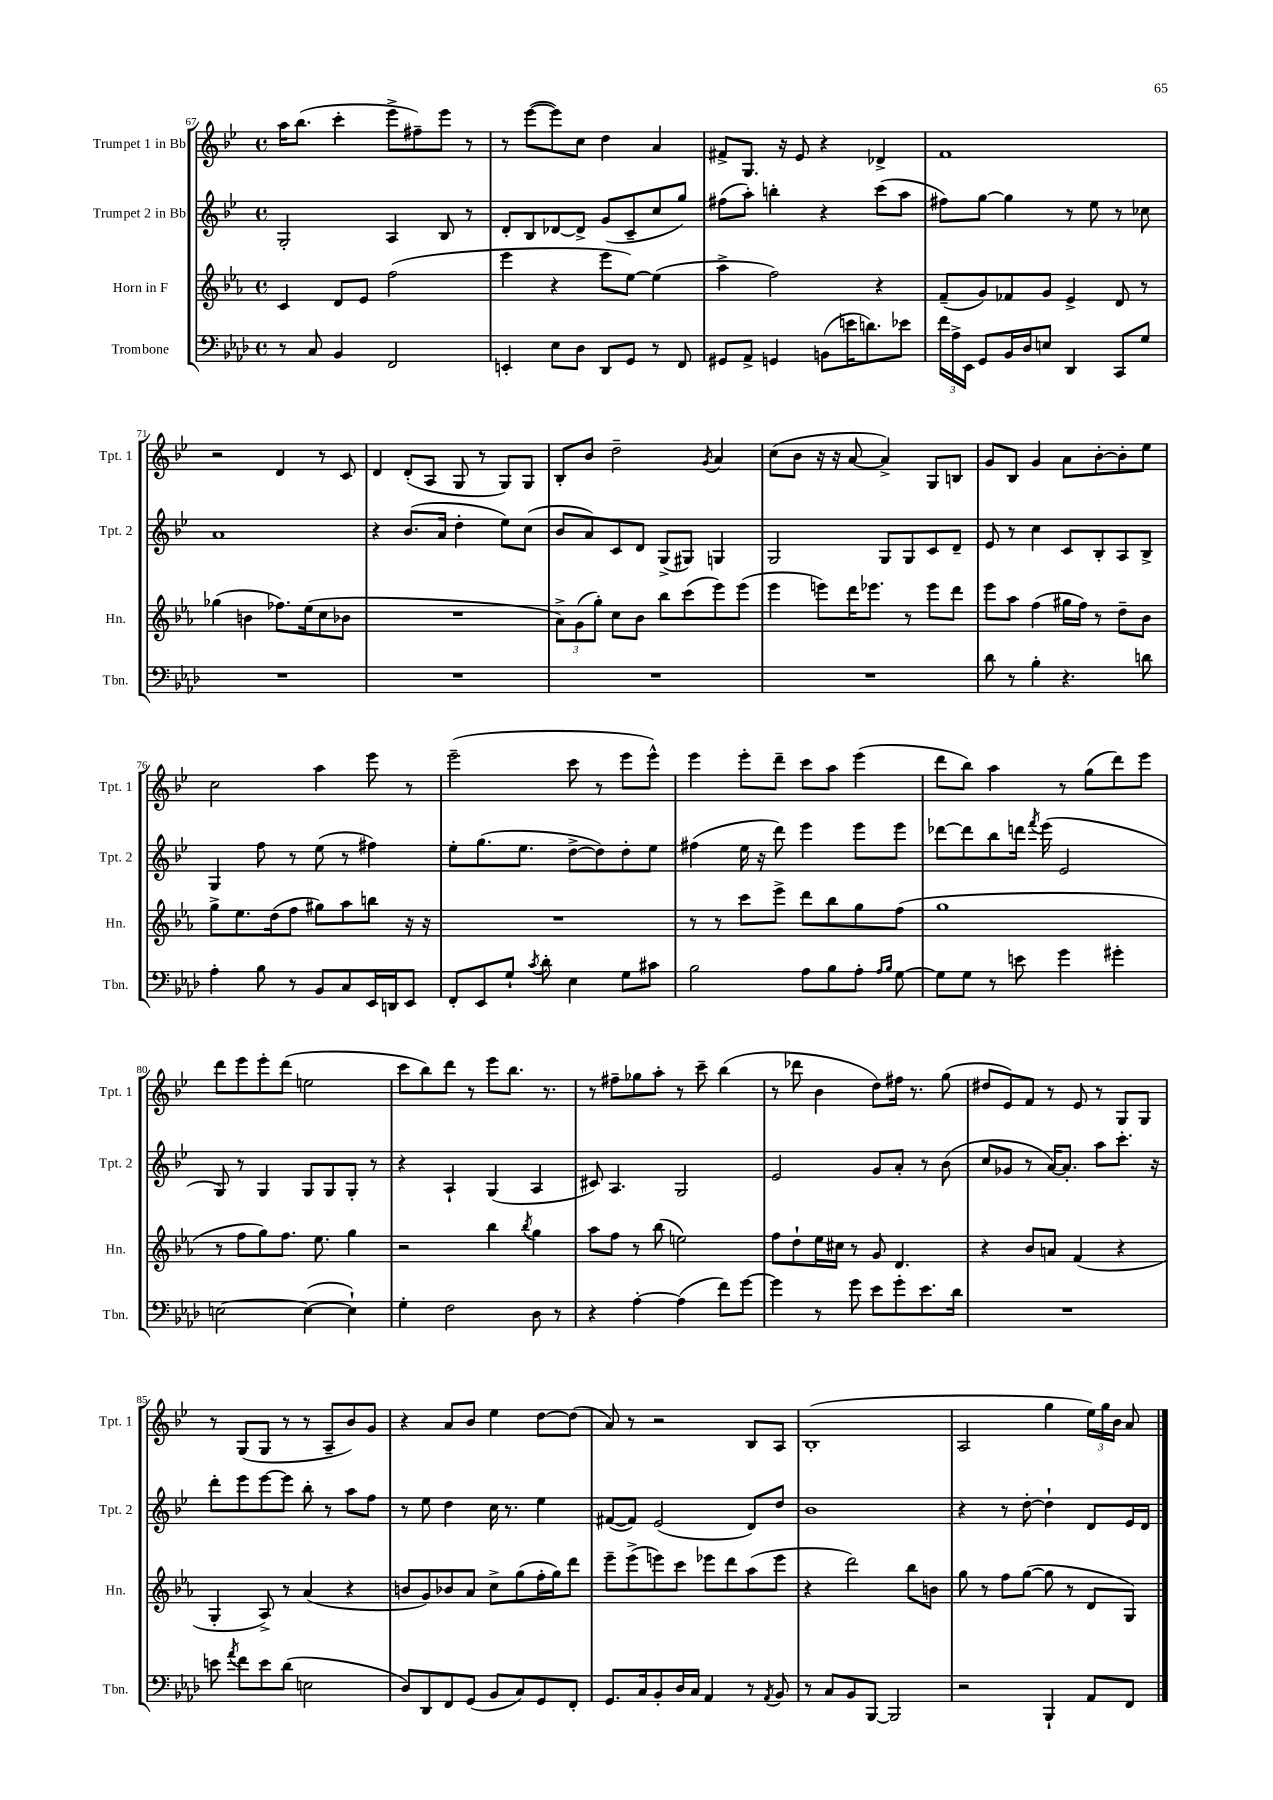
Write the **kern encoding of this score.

**kern	**kern	**kern	**kern
*staff4	*staff3	*staff2	*staff1
*clefF4	*clefG2	*clefG2	*clefG2
*k[b-e-a-d-]	*k[b-e-a-]	*k[b-e-]	*k[b-e-]
*M4/4	*M4/4	*M4/4	*M4/4
*met(c)	*met(c)	*met(c)	*met(c)
8r	4c	2G'	16aa
.	.	.	(8.bb-
8C	.	.	.
4BB-	8d	.	4ccc'
.	8e-	.	.
2FF	(2ff	4A	8eee-^
.	.	.	8ff#~)
.	.	8B-	8eee-
.	.	8r	8r
=	=	=	=
4EE'	4eee-	8d'	8r
.	.	8B-	([8eee-
8E-	4r	[8d-	8eee-])
8D-	.	8d-^]	8cc
8DD-	8eee-	(8g	4dd
8GG	[8ee-)	8c~	.
8r	(4ee-]	8cc	4a
8FF	.	8gg)	.
=	=	=	=
8GG#	4aa-^	(8ff#	8f#^
8AA-^	.	8aa')	8.G
4GG	2ff)	4bb'	.
.	.	.	16r
.	.	.	8e-
(8BB	.	4r	4r
16e	.	.	.
8.d)	.	.	.
.	4r	(8ccc	4d-^
8e-	.	8aa	.
=	=	=	=
24f	(8f~	8ff#)	1f
24A-^	.	.	.
24EE-	.	.	.
8GG	8g)	[8gg	.
16BB-	8f-	4gg]	.
16D-	.	.	.
8E	8g	.	.
4DD-	4e-^	8r	.
.	.	8ee-	.
8CC	8d	8r	.
8G	8r	8cc-	.
=	=	=	=
1r	(4gg-	1a	2r
.	4b	.	.
.	8.ff-)	.	4d
.	(16ee-	.	.
.	8cc	.	8r
.	8b-	.	8c
=	=	=	=
1r	1r	4r	4d
.	.	(8.b-	(8d'
.	.	.	8A
.	.	16a	.
.	.	4dd'	8G
.	.	.	8r
.	.	8ee-)	8G)
.	.	(8cc	8G
=	=	=	=
1r	12a-^)	8b-	8B-'
.	(12g	.	.
.	.	8a)	8b-
.	12gg')	.	.
.	8cc	8c	2dd~
.	8b-	8d	.
.	8bb-	(8G^	.
.	(8ccc	8G#)	.
.	.	.	8qg
.	8eee-)	4G	4a
.	(8eee-	.	.
=	=	=	=
1r	4eee-	2G	(8cc
.	.	.	8b-
.	8eee)	.	16r
.	.	.	16r
.	16ddd	.	[8a
.	8.eee-	.	.
.	.	8G	4a^])
.	8r	8G	.
.	8eee-	8c	8G
.	8ddd	8d~	8B
=	=	=	=
8d-	8eee-	8e-	8g
8r	8aa-	8r	8B-
4B-'	(4ff	4cc	4g
4.r	16gg#	8c	8a
.	16ff)	.	.
.	8r	8B-'	[8b-'
.	8dd~	8A	8b-']
8d	8b-	8B-^	8ee-
=	=	=	=
4A-'	8gg^	4G	2cc
.	8.ee-	.	.
8B-	.	8ff	.
.	(16dd	.	.
8r	8ff	8r	.
8BB-	8gg#)	(8ee-	4aa
8C	8aa-	8r	.
16EE-	8bb	4ff#)	8eee-
16DD	.	.	.
8EE-	16r	.	8r
.	16r	.	.
=	=	=	=
8FF'	1r	8ee-'	(2eee-~
8EE-	.	(8.gg	.
8G`	.	.	.
.	.	8.ee-	.
8qc	.	.	.
8d-'	.	.	.
4E-	.	[8dd^	8ccc
.	.	8dd])	8r
8G	.	8dd'	8eee-
8c#	.	8ee-	8eee-^^)
=	=	=	=
2B-	8r	(4ff#	4eee-
.	8r	.	.
.	8ccc	16ee-	8eee-'
.	.	16r	.
.	8eee-^	8ddd)	8ddd~
8A-	8ddd	4eee-	8ccc
8B-	8bb-	.	8aa
8A-'	8gg	8eee-	(4eee-
16qqA-	.	.	.
16qqB-	.	.	.
[8G	(8ff	8eee-	.
=	=	=	=
8G]	1gg	[8ddd-	8ddd
8G	.	8ddd-]	8bb-)
8r	.	8bb-	4aa
8e	.	16ddd	.
.	.	8qfff	.
.	.	(16eee-	.
4g	.	2e-	8r
.	.	.	(8gg
4g#'	.	.	8ddd)
.	.	.	8eee-
=	=	=	=
[2E	8r	8G)	8ddd
.	8ff	8r	8eee-
.	8gg)	4G	8eee-'
.	8.ff	.	(8ddd
(4E_	.	8G	2ee
.	8.ee-	.	.
.	.	8G	.
4E`])	4gg	8G'	.
.	.	8r	.
=	=	=	=
4G'	2r	4r	8ccc
.	.	.	8bb-)
2F	.	4A`	8ddd
.	.	.	8r
.	4bb-	(4G	8eee-
.	.	.	8.bb-
.	8qbb-	.	.
8D-	4gg	4A	.
.	.	.	8.r
8r	.	.	.
=	=	=	=
4r	8aa-	8c#)	8r
.	8ff	4.A	8ff#~
[4A-'	8r	.	8gg-
.	(8bb-	.	8aa'
(4A-]	2ee)	2G	8r
.	.	.	8ccc~
8f)	.	.	(4bb-
[8g	.	.	.
=	=	=	=
4g]	8ff	2e-	8r
.	8dd`	.	8ddd-
8r	16ee-	.	4b-
.	16cc#	.	.
8g	8r	.	.
8e-	8g	8g	8dd)
8g'	4.d	8a'	16ff#
.	.	.	8.r
8.e-	.	8r	.
.	.	(8b-	(8gg
16d-	.	.	.
=	=	=	=
1r	4r	8cc	8dd#
.	.	8g-	8e-)
.	8b-	8r	8f
.	8a	[16a)	8r
.	.	8.a']	.
.	(4f	.	8e-
.	.	8aa	8r
.	4r	8.ccc'	8G
.	.	.	8G
.	.	16r	.
=	=	=	=
8e	4G'	8ddd'	8r
8qa-	.	.	.
8f	.	8eee-	(8G
8e	8A-^)	[8eee-	8G
(8d-	8r	8eee-]	8r
2E	(4a-	8bb-'	8r
.	.	8r	8A~
.	4r	8aa	8b-)
.	.	8ff	8g
=	=	=	=
8D-)	8b	8r	4r
8DD-	8g)	8ee-	.
8FF	8b-	4dd	8a
(8GG	8a-	.	8b-
8BB-	8cc^	16cc	4ee-
.	.	8.r	.
8C)	(8gg	.	.
8GG	16ff'	4ee-	[8dd
.	16gg)	.	.
8FF'	8ddd	.	(8dd]
=	=	=	=
8.GG	8eee-~	([8f#	8a)
.	(8eee-^	8f#])	8r
16C	.	.	.
8BB-'	8eee)	(2e-	2r
16D-	8ccc	.	.
16C	.	.	.
4AA-	8eee-	.	.
.	8ddd	.	.
8r	(8aa-	8d)	8B-
8qAA-	.	.	.
8BB-	8eee-	8dd	8A
=	=	=	=
8r	4r	1b-	(1B-'
8C	.	.	.
8BB-	2ddd)	.	.
[8BBB-	.	.	.
2BBB-]	.	.	.
.	8bb-	.	.
.	8b	.	.
=	=	=	=
2r	8gg	4r	2A
.	8r	.	.
.	8ff	8r	.
.	([8gg	[8dd'	.
4BBB-`	8gg]	4dd`]	4gg
.	8r	.	.
8AA-	8d	8d	24ee-)
.	.	.	24gg
.	.	.	24b-
8FF	8G)	16e-	8a
.	.	16d	.
==	==	==	==
*-	*-	*-	*-
